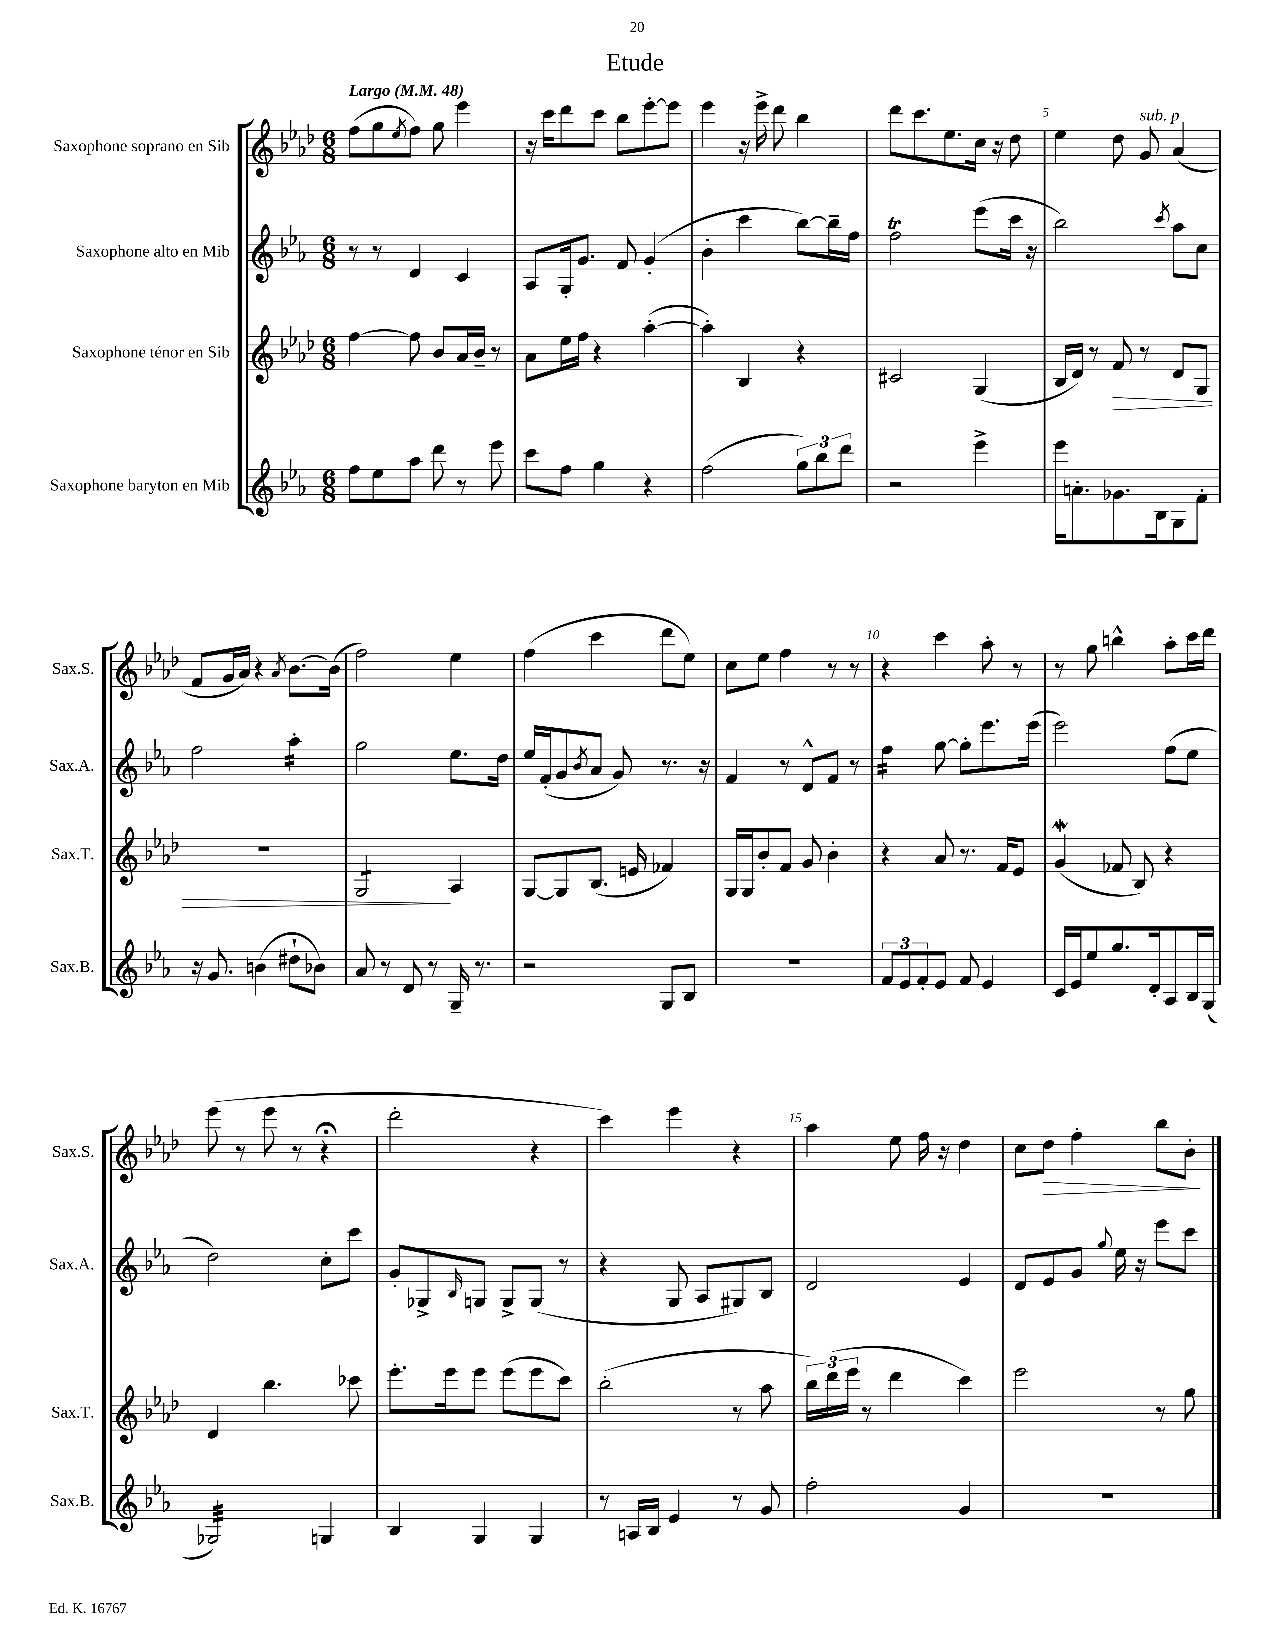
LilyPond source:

\header { title = "Etude" }
<<
\new StaffGroup <<
\new Staff = "s0" \with { instrumentName = "Saxophone soprano en Sib" shortInstrumentName = "Sax.S." } {
    \clef treble \key aes \major \numericTimeSignature \time 6/8 \tempo "Largo" 4 = 48
    f''8( g''8 \acciaccatura { ees''8 } f''8) g''8 ees'''4 |
    r16 c'''16 des'''8 c'''8 bes''8 ees'''8~-. ees'''8 |
    ees'''4 r16 ees'''16-> des'''8 bes''4 |
    des'''8 c'''8. ees''8. c''16 r16 des''8 |
    ees''4 des''8 g'8^\markup { \italic "sub. p" } aes'4( |
    f'8 g'16 aes'16) r4 \acciaccatura { aes'8 } bes'8.~ bes'16( |
    f''2) ees''4 |
    f''4( c'''4 des'''8 ees''8) |
    c''8 ees''8 f''4 r8 r8 |
    r4 c'''4 aes''8-. r8 |
    r8 g''8 b''4-^ aes''8-. c'''16 des'''16 |
    ees'''8( r8 ees'''8 r8 r4\fermata |
    des'''2-. r4 |
    c'''4) ees'''4 r4 |
    aes''4 ees''8 f''16 r16 des''4 |
    c''8 des''8\> f''4-. bes''8 bes'8-.\! \bar "|." |
}
\new Staff = "s1" \with { instrumentName = "Saxophone alto en Mib" shortInstrumentName = "Sax.A." } {
    \clef treble \key ees \major \numericTimeSignature \time 6/8
    r8 r8 d'4 c'4 |
    aes8 g16-. g'8. f'8 g'4-.( |
    bes'4-. c'''4 bes''8~) bes''16-- f''16 |
    f''2\trill ees'''8( c'''16 r16 |
    bes''2) \acciaccatura { c'''8 } aes''8 c''8 |
    f''2 aes''4:16-. |
    g''2 ees''8. d''16 |
    ees''16 f'16-.( g'8 \acciaccatura { bes'8 } aes'8 g'8) r8. r16 |
    f'4 r8 d'8-^ f'8 r8 |
    f''4:16 g''8~ g''8-. ees'''8. ees'''16( |
    ees'''2) f''8( ees''8 |
    d''2) c''8-. c'''8 |
    g'8-. ges8-> \grace { bes16 } g8 g8-> g8( r8 |
    r4 g8 aes8 gis8) bes8 |
    d'2 ees'4 |
    d'8 ees'8 g'8 \appoggiatura { g''8 } ees''16 r16 ees'''8 c'''8 \bar "|." |
}
\new Staff = "s2" \with { instrumentName = "Saxophone ténor en Sib" shortInstrumentName = "Sax.T." } {
    \clef treble \key aes \major \numericTimeSignature \time 6/8
    f''4~ f''8 bes'8 aes'16 bes'16-- r8 |
    aes'8 ees''16 f''16 r4 aes''4~-.( |
    aes''4-.) bes4 r4 |
    cis'2 g4( |
    bes16 des'16) r8 f'8\> r8 des'8 g8 |
    R2. |
    g2:8\! aes4 |
    g8~ g8 bes8.( e'16 fes'4) |
    g16 g16 bes'8-. f'8 g'8 bes'4-. |
    r4 aes'8 r8. f'16 ees'8 |
    g'4\mordent( fes'8 bes8) r4 |
    des'4 bes''4. ces'''8 |
    ees'''8.-. ees'''16 ees'''8 ees'''8( ees'''8 c'''8) |
    bes''2-.( r8 aes''8 |
    \tuplet 3/2 { bes''16) des'''16( ees'''16 } r8 des'''4 c'''4) |
    ees'''2 r8 g''8 \bar "|." |
}
\new Staff = "s3" \with { instrumentName = "Saxophone baryton en Mib" shortInstrumentName = "Sax.B." } {
    \clef treble \key ees \major \numericTimeSignature \time 6/8
    f''8 ees''8 aes''8 d'''8 r8 ees'''8 |
    c'''8 f''8 g''4 r4 |
    f''2( \tuplet 3/2 { g''8) bes''8 d'''8 } |
    r2 ees'''4-> |
    ees'''16 a'8.-. ges'8. bes16 g8 f'8-. |
    r16 g'8. b'4( dis''8-! bes'8) |
    aes'8 r8 d'8 r8 g16-- r8. |
    r2 g8 bes8 |
    R2. |
    \tuplet 3/2 { f'8 ees'8 f'8-. } ees'8 f'8 ees'4 |
    c'16 ees'16 ees''8 g''8. d'16-. aes8 bes16 g16( |
    ges2:32) g4 |
    bes4 g4 g4 |
    r8 a16 bes16 ees'4 r8 g'8 |
    f''2-. g'4 |
    R2. \bar "|." |
}
>>
>>
\layout { \context { \Score \override BarNumber.break-visibility = ##(#f #t #t) barNumberVisibility = #(every-nth-bar-number-visible 5) } }
